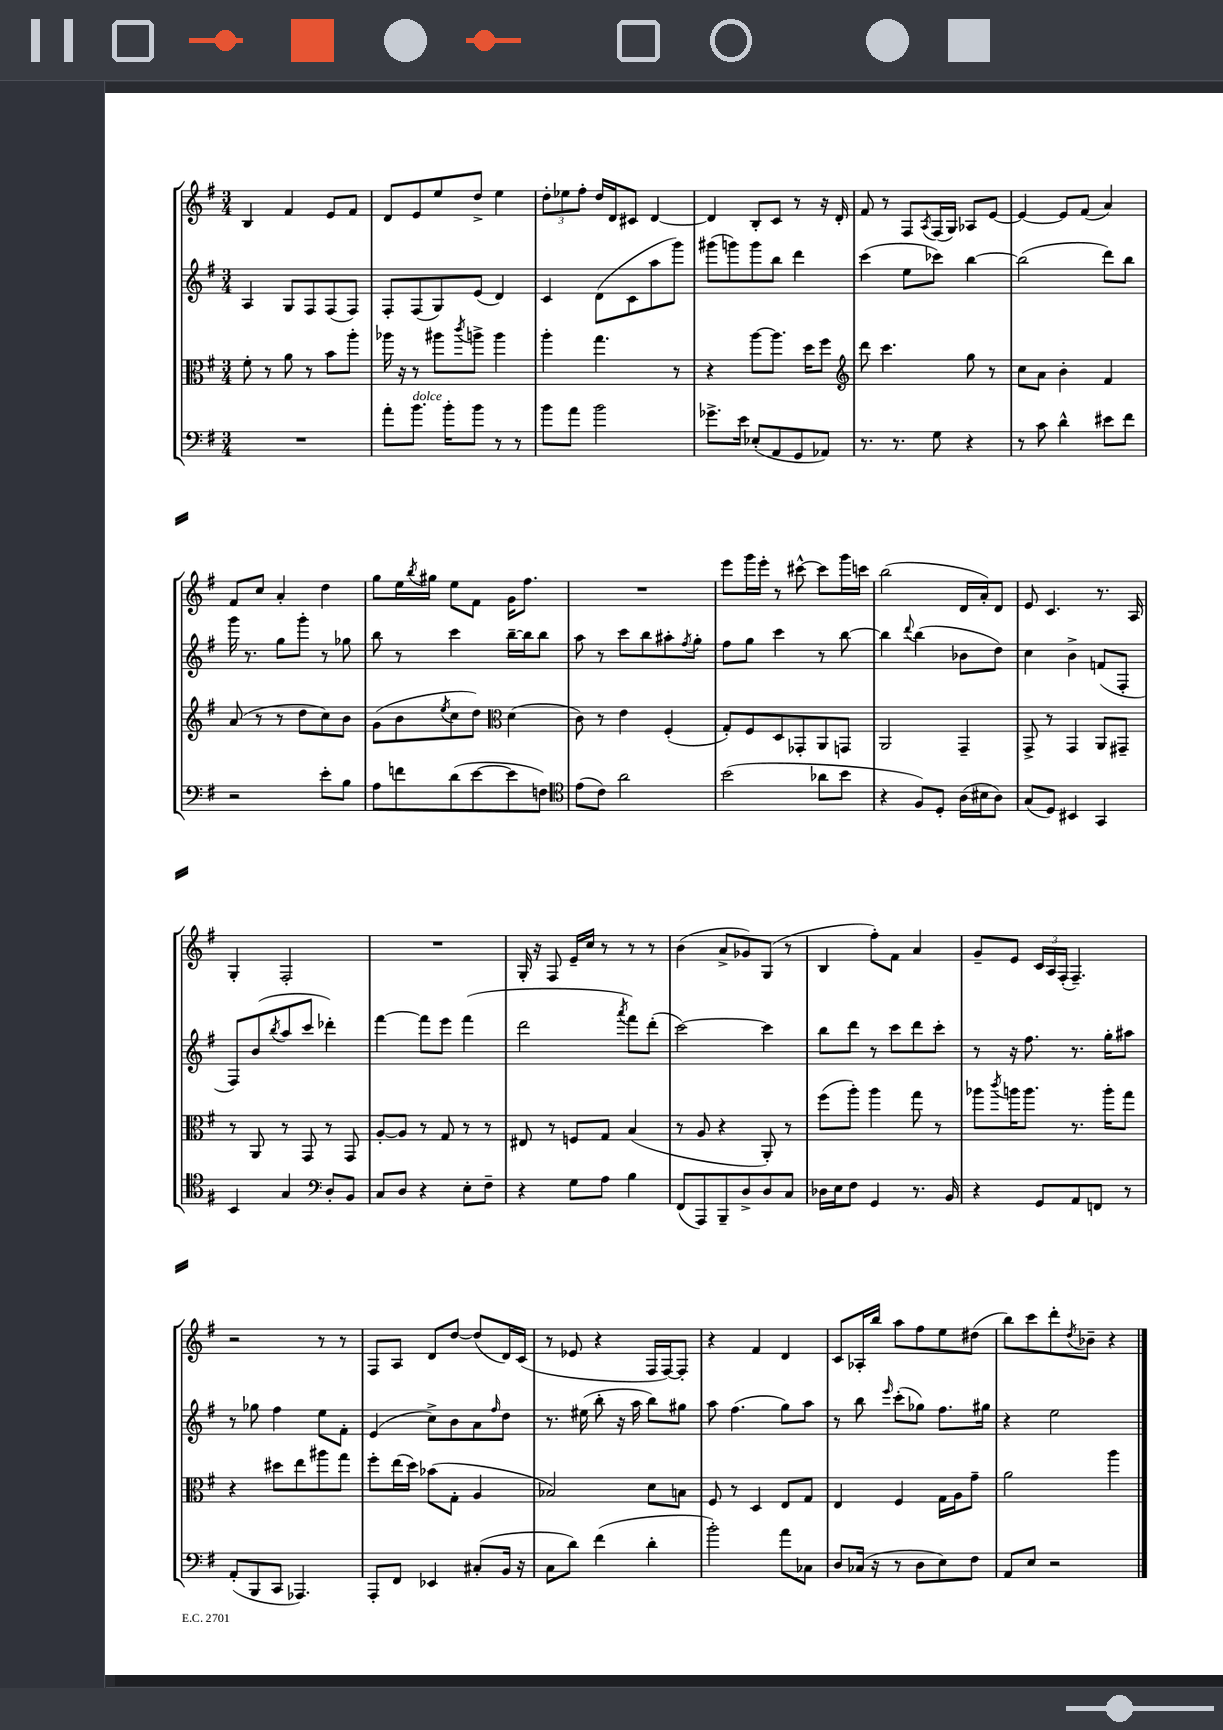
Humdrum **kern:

**kern	**kern	**kern	**kern
*staff4	*staff3	*staff2	*staff1
*clefF4	*clefC3	*clefG2	*clefG2
*k[f#]	*k[f#]	*k[f#]	*k[f#]
*M3/4	*M3/4	*M3/4	*M3/4
2.r	8f#'	4A	4B
.	8r	.	.
.	8a	8G	4f#
.	8r	8F#	.
.	8b	(8F#	8e
.	8aa'	8F#)	8f#
=	=	=	=
8a'	16aa-	8F#'	8d
.	16r	.	.
8.b	8r	(8F#	8e
.	8aa#	8G)	8ee
16b'	.	.	.
.	8qccc	.	.
8b	8aa^	(8e	8dd^
8r	4aa	4d)	4ee
8r	.	.	.
=	=	=	=
8b	4aa'	4c	12dd'
.	.	.	12ee-
8a	.	.	.
.	.	.	12ff#'
2b	4.gg	(8d	16dd
.	.	.	16d
.	.	8c	8c#
.	.	8aa	[4d
.	8r	8ggg)	.
=	=	=	=
8.g-^	4r	(8ggg#	4d]
.	.	8ggg)	.
16e	.	.	.
(8E-'	[8aa	8ggg	8B'
8AA	8.aa]	8bb	8c
8GG	.	4ddd	8r
.	16dd	.	.
8AA-)	8ff#	.	16r
.	.	.	16d'
=	=	=	=
*	*clefG2	*	*
8.r	8ddd	(4ccc	8f#
.	4.ccc	.	8r
8.r	.	.	.
.	.	8ee	8F#
.	.	.	8qA
8G	.	8ccc-)	(16F#
.	.	.	16G)
4r	8gg	[4bb	8A-
.	8r	.	[8e
=	=	=	=
8r	8cc	(2bb]	4e_
8c	8a	.	.
4d^^	4b'	.	8e]
.	.	.	(8f#
8e#	4f#	8ddd)	4a)
8f#	.	8bb	.
=	=	=	=
2r	(8a	16ggg	8f#
.	.	8.r	.
.	8r	.	8cc
.	8r	8gg	4a'
.	8dd	8ggg'	.
8e'	8cc)	8r	4dd
8B	8b	8gg-	.
=	=	=	=
8A	(8g	8bb	8gg
8f	8b	8r	16ee
.	.	.	8qbb
.	.	.	16gg#
.	8qee	.	.
(8d	8cc	4ccc	8ee
[8e	8dd)	.	8f#
*	*clefC3	*	*
8e]	(4d	[16bb~	16g
.	.	16bb]	8.ff#
8F)	.	8bb	.
=	=	=	=
*clefC4	*	*	*
(8e	8c)	8aa	2.r
8c)	8r	8r	.
2a	4e	8ccc	.
.	.	8bb	.
.	(4F#'	8aa#'	.
.	.	8qff#	.
.	.	8gg'	.
=	=	=	=
(2b	8G')	8ff#	8eee
.	8F#	8gg	16ggg
.	.	.	16eee'
.	8D	4ccc	8r
.	8GG-'	.	[8ccc#^^
8a-	8AA	8r	8ccc#]
8b	8GG	[8bb	16ggg
.	.	.	16ccc
=	=	=	=
4r	2AA	4bb]	(2bb
.	.	8qqddd	.
8F#)	.	(4bb	.
8D'	.	.	.
(16A	4GG~	8b-	16d
16B#	.	.	16a')
8A)	.	8dd)	8d
=	=	=	=
(8G	8GG^	4cc	8e
8D)	8r	.	4.c
4BB#	4GG	4b^	.
4GG	8AA	(8f	8.r
.	8GG#~	8F#'	.
.	.	.	16A
=	=	=	=
4BB	8r	8F#)	4G'
.	8AA	(8b	.
.	.	8qbb	.
4G	8r	8aa	2F#'
.	8GG	8ccc	.
*clefF4	*	*	*
8D'	8r	4ddd-')	.
8BB	8GG	.	.
=	=	=	=
8C	[8A'	[4fff#	2.r
8D	8A]	.	.
4r	8r	8fff#]	.
.	8G	8eee	.
8E'	8r	(4fff#	.
8F#~	8r	.	.
=	=	=	=
4r	8E#	2ddd	16G'
.	.	.	16r
.	8r	.	8F#
8G	8F	.	16e~
.	.	.	16cc
8A	8G	.	8r
.	.	8qaaa	.
4B	(4B	8fff#)	8r
.	.	(8ddd'	8r
=	=	=	=
(8FF#	8r	[2ccc)	(4b
8AAA)	8A	.	.
8BBB~	4r	.	8a^
8D^	.	.	8g-)
8D	8AA')	4ccc]	(8G
8C	8r	.	8r
=	=	=	=
16D-	(8ff#	8bb	4B
16E	.	.	.
8F#	8aa')	8ddd	.
4GG	4aa	8r	8ff#')
.	.	8ccc	8f#
8.r	8gg	8ddd	4a
.	8r	8ccc'	.
16BB	.	.	.
=	=	=	=
4r	8aa-	8r	8g~
.	8qccc	.	.
.	16aa	16r	8e
.	8.aa	8.ff#	.
8GG	.	.	24c
.	.	.	24A
.	.	.	(24F#'
8AA	8.r	8.r	4.F#~)
8FF	.	.	.
.	16aa'	16gg'	.
8r	8gg	8aa#	.
=	=	=	=
(8AA'	4r	8r	2r
8BBB	.	8gg-	.
8CC	8dd#	4ff#	.
4.AAA-)	8ee	.	.
.	8aa#	8ee	8r
.	8gg	8f#'	8r
=	=	=	=
8AAA'	8ff#'	(4e	8F#
8FF#	(16ee	.	8A
.	16dd)	.	.
4EE-	(8b-	8cc^)	8d
.	8G'	8b	[8dd
(8C#'	4A	8a	(8dd]
.	.	16qqff#	.
16BB	.	8dd	16d)
16r	.	.	(16c
=	=	=	=
8C	2B-)	8.r	8r
8d)	.	.	8e-
.	.	(16ee#	.
(4f#	.	8bb'	4r
.	.	16r	.
.	.	16aa	.
4d'	8d	8bb)	16F#
.	.	.	[16F#)
.	8B	8gg#	8F#']
=	=	=	=
2b')	8F#	8aa	4r
.	8r	(4.ff#	.
.	4D	.	4f#
8a	8E	8gg)	4d
8C-	8G	8aa	.
=	=	=	=
8D	4E	8r	8c
(16C-	.	8bb	16A-'
16r	.	.	16bb
.	.	16qqeee	.
8r	4F#	(8ccc'	8aa
8D	.	8gg-)	8ff#
8E)	16G	8.ff#	8ee
.	16A	.	.
8F#	8g~	.	(8dd#
.	.	16gg#	.
=	=	=	=
8AA	2a	4r	8bb)
8E	.	.	8ccc
2r	.	2ee	8ddd'
.	.	.	8qdd
.	.	.	8b-~
.	4aa	.	4r
==	==	==	==
*-	*-	*-	*-
